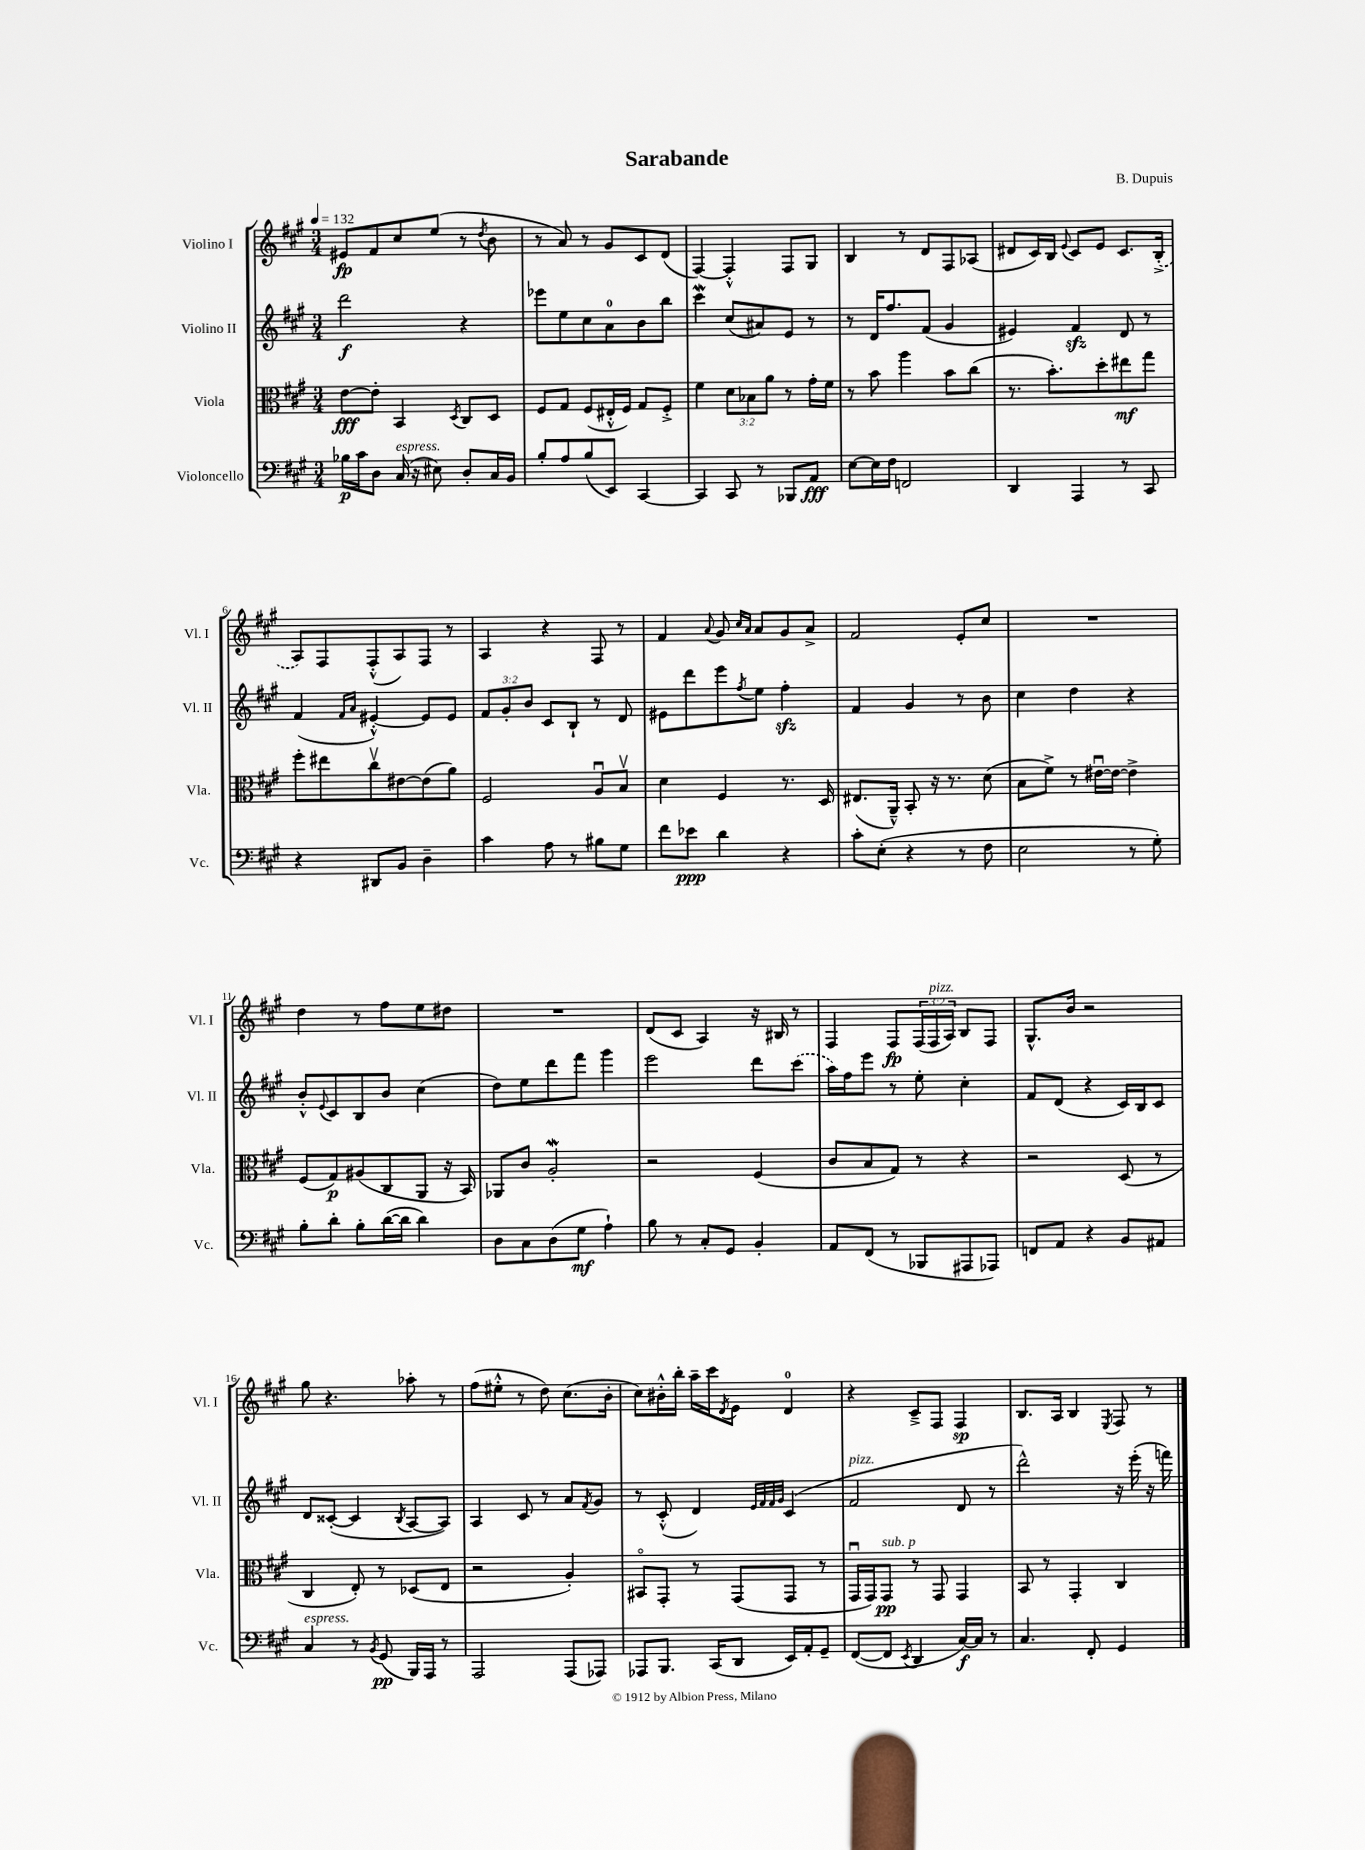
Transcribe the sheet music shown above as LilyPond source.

\header { title = "Sarabande" composer = "B. Dupuis" }
<<
\new StaffGroup <<
\new Staff = "s0" \with { instrumentName = "Violino I" shortInstrumentName = "Vl. I" } {
    \clef treble \key a \major \numericTimeSignature \time 3/4 \override Staff.TupletNumber.text = #tuplet-number::calc-fraction-text \tempo 4 = 132
    eis'8\fp fis'8 cis''8 e''8( r8 \acciaccatura { d''8 } b'8 |
    r8 a'8) r8 gis'8 cis'8 d'8( |
    fis4~) fis4-.-^ fis8 gis8 |
    b4 r8 d'8 fis8 aes8( |
    dis'8 cis'16) b16 \appoggiatura { e'8 } cis'8 e'8 cis'8. \once \slurDashed b16-.->( |
    a8) fis8 fis8-.-^( a8) fis8 r8 |
    a4 r4 fis8 r8 |
    fis'4 \appoggiatura { a'8 } gis'8 \grace { cis''16 a'16 } a'8 gis'8 a'8-> |
    fis'2 e'8-. cis''8 |
    R2. |
    d''4 r8 fis''8 e''8 dis''8 |
    R2. |
    d'8( cis'8 a4) r16 bis16 r8 |
    fis4 fis8\fp \tuplet 3/2 { fis16( fis16^\markup { \italic "pizz." } a16) } b8 fis8 |
    gis8.-^ b'16 r2 |
    gis''8 r4. aes''8-. r8 |
    fis''8( eis''8-.-^ r8 d''8) cis''8.( b'16-. |
    cis''8) bis'16-.-^ b''16-. a''16-- cis'''16 \acciaccatura { d'8 } e'8 d'4-0 |
    r4 cis'8---> fis8 fis4\sp |
    b8. a16 b4 \acciaccatura { e8 } fis8 r8 \bar "|." |
}
\new Staff = "s1" \with { instrumentName = "Violino II" shortInstrumentName = "Vl. II" } {
    \clef treble \key a \major \numericTimeSignature \time 3/4 \override Staff.TupletNumber.text = #tuplet-number::calc-fraction-text
    d'''2\f r4 |
    ees'''8 e''8 cis''8 a'8-0 b'8 b''8 |
    cis'''4\mordent cis''8( ais'8) e'8 r8 |
    r8 d'16 fis''8. fis'8( gis'4 |
    eis'4) fis'4\sfz d'8 r8 |
    fis'4( \grace { fis'16 a'16 } eis'4~-.-^) eis'8 eis'8 |
    \tuplet 3/2 { fis'8 gis'8-. b'8 } cis'8 b8-! r8 d'8 |
    eis'8 d'''8 e'''8 \acciaccatura { fis''8 } e''8 fis''4-.\sfz |
    fis'4 gis'4 r8 b'8 |
    cis''4 d''4 r4 |
    b'8-.-^ \appoggiatura { e'8 } cis'8 b8 b'8 cis''4( |
    d''8) e''8 d'''8 fis'''8 gis'''4 |
    e'''2 d'''8 \once \slurDashed cis'''8( |
    a''16) fis''16 e'''8 r8 e''8-. cis''4-. |
    fis'8 d'8( r4 cis'16) b16 cis'8 |
    d'8 cisis'8~-.( cisis'4 \acciaccatura { b8 } a8~ a8) |
    a4 cis'8 r8 a'8 \acciaccatura { fis'8 } gis'8 |
    r8 cis'8-.-^( d'4) \grace { e'32 fis'32 fis'32 gis'32 } cis'4( |
    fis'2^\markup { \italic "pizz." } d'8 r8 |
    d'''2-^) r16 e'''16-.( r16 f'''16) \bar "|." |
}
\new Staff = "s2" \with { instrumentName = "Viola" shortInstrumentName = "Vla." } {
    \clef alto \key a \major \numericTimeSignature \time 3/4 \override Staff.TupletNumber.text = #tuplet-number::calc-fraction-text
    e'8~\fff e'8-. b,4 \acciaccatura { d8 } cis8 d8 |
    fis8 gis8 fis8( eis16-.-^ fis16) gis8 fis8-.-> |
    fis'4 \tuplet 3/2 { d'8 bes8 a'8 } r8 gis'16-. fis'16 |
    r8 b'8 a''4 b'8 cis''8( |
    r8. b'8.-.) d''8-. eis''8\mf gis''8 |
    fis''8-. eis''8 cis''8\upbow eis'8~ eis'8( a'8) |
    fis2 a8\downbow b8\upbow |
    d'4 fis4 r8. d16 |
    eis8.( a,16---^) b,8-. r16 r8. d'8( |
    b8 fis'8->) r8 eis'16~\downbow eis'16~ eis'4-> |
    fis8( gis8\p) ais8( cis8 a,8 r16 b,16) |
    aes,8 cis'8 a2-.\mordent |
    r2 fis4( |
    cis'8 b8 gis8) r8 r4 |
    r2 d8( r8 |
    cis4 e8-.) r8 des8( e8 |
    r2 a4-.) |
    bis,8\flageolet gis,8-. r8 gis,8( gis,8 r8 |
    gis,16\downbow gis,16) gis,8\pp^\markup { \italic "sub. p" } r8 gis,8 gis,4 |
    b,8 r8 gis,4-. cis4 \bar "|." |
}
\new Staff = "s3" \with { instrumentName = "Violoncello" shortInstrumentName = "Vc." } {
    \clef bass \key a \major \numericTimeSignature \time 3/4
    bes16\p cis'16 d8 cis16^\markup { \italic "espress." }( r16 eis8) d8-. cis16 b,16 |
    b8-. a8 b8( e,8) cis,4~ |
    cis,4 cis,8 r8 bes,,8 a,8\fff |
    e8~ e16 fis16 f,2 |
    d,4 a,,4 r8 cis,8 |
    r4 dis,8 b,8 d4-- |
    cis'4 a8 r8 bis8 gis8 |
    fis'8 ees'8\ppp d'4 r4 |
    cis'8-. e8-.( r4 r8 fis8 |
    e2 r8 gis8-.) |
    b8-. d'8-. b8-. d'16~( d'16 d'4) |
    d8 cis8 d8( gis8\mf a4-!) |
    b8 r8 cis8-. gis,8 b,4-. |
    a,8 fis,8( r8 bes,,8 ais,,8 aes,,8) |
    f,8 a,8 r4 b,8 ais,8 |
    cis4^\markup { \italic "espress." } r8 \acciaccatura { b,8 } gis,8\pp( b,,16) a,,16 r8 |
    a,,2 a,,8( aes,,8) |
    aes,,8 b,,8. cis,16( d,8 e,16) a,16-. gis,8-- |
    fis,8~( fis,8 \acciaccatura { e,8 } d,4 cis16~\f) cis16 r8 |
    cis4. fis,8-. gis,4 \bar "|." |
}
>>
>>
